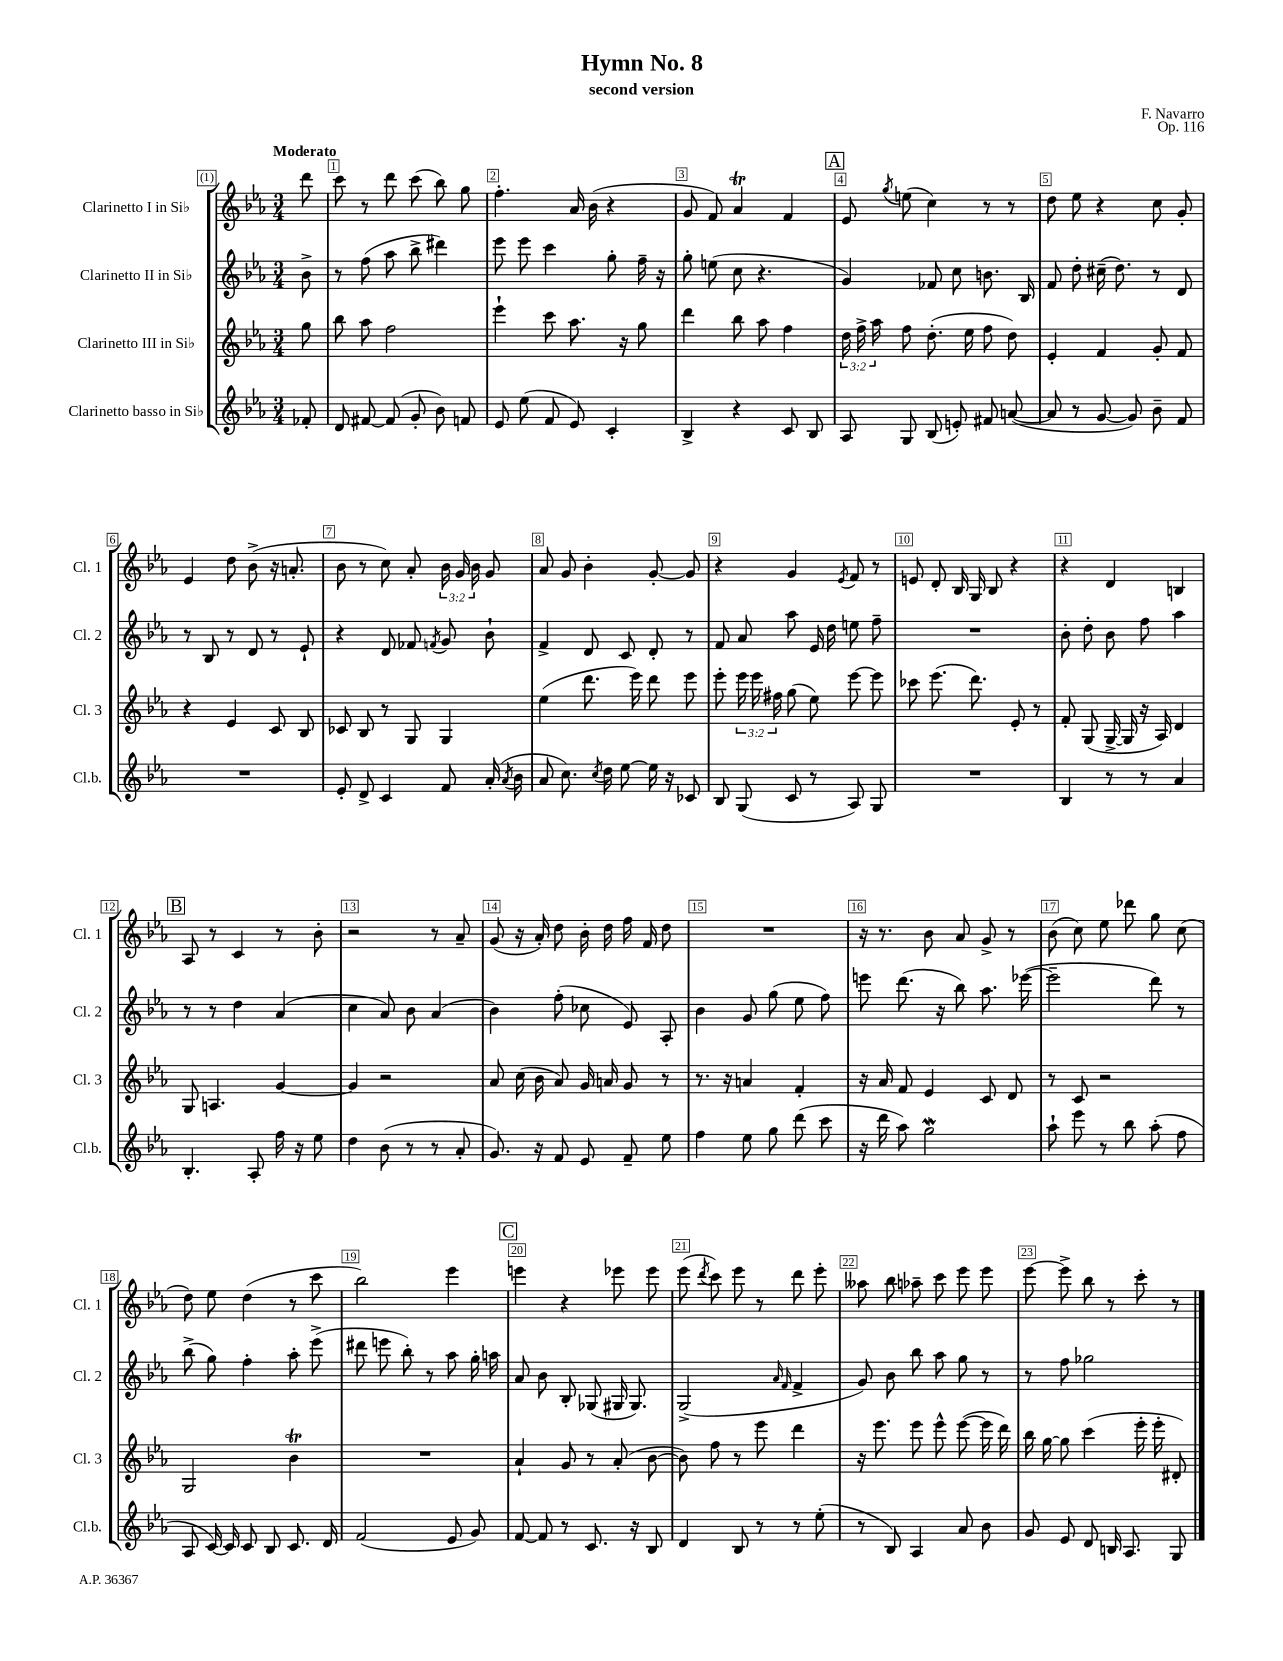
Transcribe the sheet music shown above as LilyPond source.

\header { title = "Hymn No. 8" composer = "F. Navarro" subtitle = "second version" opus = "Op. 116" }
<<
\new StaffGroup <<
\new Staff = "s0" \with { instrumentName = "Clarinetto I in Sib" shortInstrumentName = "Cl. 1" } {
    \clef treble \key ees \major \numericTimeSignature \time 3/4 \override Staff.TupletNumber.text = #tuplet-number::calc-fraction-text \partial 8 \tempo "Moderato"
    \autoBeamOff d'''8 |
    c'''8 r8 d'''8 c'''8( bes''8) g''8 |
    f''4.-. aes'16 bes'16( r4 |
    g'8 f'8) aes'4\trill f'4 |
    \mark \markup { \box "A" } ees'8 \acciaccatura { g''8 } e''8( c''4) r8 r8 |
    d''8 ees''8 r4 c''8 g'8-. |
    ees'4 d''8 bes'8->( r16 a'8.-. |
    bes'8 r8 c''8) aes'8-. \tuplet 3/2 { bes'16 g'16 bes'16 } g'8 |
    aes'8 g'8 bes'4-. g'8~-. g'8 |
    r4 g'4 \acciaccatura { ees'8 } f'8 r8 |
    e'8 d'8-. bes16 g16 bes8 r4 |
    r4 d'4 b4 |
    \mark \markup { \box "B" } aes8 r8 c'4 r8 bes'8-. |
    r2 r8 aes'8-- |
    g'8( r16 aes'16-.) d''8 bes'16-. d''16 f''16 f'16 d''8 |
    R2. |
    r16 r8. bes'8 aes'8 g'8-> r8 |
    bes'8( c''8) ees''8 des'''8 g''8 c''8( |
    d''8) ees''8 d''4( r8 c'''8 |
    bes''2) ees'''4 |
    \mark \markup { \box "C" } e'''4 r4 ees'''8 ees'''8 |
    ees'''8( \acciaccatura { d'''8 } c'''8) ees'''8 r8 d'''8 ees'''8-. |
    aeses''8 bes''8 aes''8-- c'''8 ees'''8 ees'''8 |
    ees'''8~ ees'''8-> bes''8 r8 c'''8-. r8 \bar "|." |
}
\new Staff = "s1" \with { instrumentName = "Clarinetto II in Sib" shortInstrumentName = "Cl. 2" } {
    \clef treble \key ees \major \numericTimeSignature \time 3/4 \partial 8
    \autoBeamOff bes'8-> |
    r8 f''8( aes''8 bes''8-> dis'''4) |
    ees'''8 ees'''8 c'''4 g''8-. f''16-- r16 |
    g''8-. e''8( c''8 r4. |
    \mark \markup { \box "A" } g'4) fes'8 c''8 b'8. bes16 |
    f'8 d''8-. cis''16--( d''8.) r8 d'8 |
    r8 bes8 r8 d'8 r8 ees'8-! |
    r4 d'8 fes'8 \acciaccatura { f'8 } g'8 bes'8-! |
    f'4-> d'8 c'8 d'8-. r8 |
    f'8 aes'8 aes''8 ees'16 d''16 e''8 f''8-- |
    R2. |
    bes'8-. d''8-. bes'8 f''8 aes''4 |
    \mark \markup { \box "B" } r8 r8 d''4 aes'4( |
    c''4 aes'8) bes'8 aes'4( |
    bes'4) f''8-.( ces''8 ees'8) aes8-. |
    bes'4 g'8 g''8( ees''8 f''8) |
    e'''8 d'''8.( r16 bes''8) aes''8. ees'''16~( |
    ees'''2-- d'''8) r8 |
    bes''8->( g''8) f''4-. aes''8-. ees'''8->( |
    dis'''8 e'''8 bes''8-.) r8 aes''8 g''16-. a''16 |
    \mark \markup { \box "C" } aes'8 bes'8 bes8-. ges8( gis16 gis8.) |
    g2->( \grace { aes'16 f'16 } f'4-> |
    g'8) bes'8 bes''8 aes''8 g''8 r8 |
    r8 f''8 ges''2 \bar "|." |
}
\new Staff = "s2" \with { instrumentName = "Clarinetto III in Sib" shortInstrumentName = "Cl. 3" } {
    \clef treble \key ees \major \numericTimeSignature \time 3/4 \override Staff.TupletNumber.text = #tuplet-number::calc-fraction-text \partial 8
    \autoBeamOff g''8 |
    bes''8 aes''8 f''2 |
    ees'''4-! c'''8 aes''8. r16 g''8 |
    d'''4 bes''8 aes''8 f''4 |
    \mark \markup { \box "A" } \tuplet 3/2 { d''16 f''16-> aes''16 } f''8 d''8.-.( ees''16 f''8 d''8) |
    ees'4-. f'4 g'8-. f'8 |
    r4 ees'4 c'8 bes8 |
    ces'8 bes8 r8 g8 g4 |
    ees''4( d'''8. ees'''16) d'''8 ees'''8 |
    ees'''8-. \tuplet 3/2 { ees'''16 ees'''16 fis''16 } g''8( ees''8) ees'''8~ ees'''8 |
    ces'''8 ees'''8.( d'''8.) ees'8-. r8 |
    f'8-. g8( g16~-> g16 r16 aes16) d'4 |
    \mark \markup { \box "B" } g8 a4. g'4~ |
    g'4 r2 |
    aes'8 c''16( bes'16 aes'8) g'16 a'16 g'8 r8 |
    r8. r16 a'4 f'4-. |
    r16 aes'16 f'8 ees'4 c'8 d'8 |
    r8 c'8 r2 |
    g2 bes'4\trill |
    R2. |
    \mark \markup { \box "C" } aes'4-! g'8 r8 aes'8-.( bes'8~ |
    bes'8) f''8 r8 ees'''8 d'''4 |
    r16 ees'''8. ees'''8 ees'''8-^ ees'''8~( ees'''16 d'''16) |
    bes''16 g''16~ g''8 c'''4( ees'''16-. ees'''16-. dis'8-.) \bar "|." |
}
\new Staff = "s3" \with { instrumentName = "Clarinetto basso in Sib" shortInstrumentName = "Cl.b." } {
    \clef treble \key ees \major \numericTimeSignature \time 3/4 \partial 8
    \autoBeamOff fes'8-. |
    d'8 fis'8~ fis'8( g'8-. bes'8) f'8 |
    ees'8 ees''8( f'8 ees'8) c'4-. |
    bes4-> r4 c'8 bes8 |
    \mark \markup { \box "A" } aes8 g8 bes8( e'8-.) fis'8 a'8~( |
    a'8 r8 g'8~ g'8) bes'8-- f'8 |
    R2. |
    ees'8-. d'8-> c'4 f'8 aes'16-.( \acciaccatura { aes'8 } bes'16 |
    aes'8 c''8.) \acciaccatura { c''8 } d''16 ees''8~ ees''16 r16 ces'8 |
    bes8 g8( c'8 r8 aes8) g8 |
    R2. |
    bes4 r8 r8 aes'4 |
    \mark \markup { \box "B" } bes4.-. aes8-. f''16 r16 ees''8 |
    d''4 bes'8( r8 r8 aes'8-. |
    g'8.) r16 f'8 ees'8 f'8-- ees''8 |
    f''4 ees''8 g''8 d'''8( c'''8 |
    r16 d'''16 aes''8) g''2\mordent |
    aes''8-! ees'''8 r8 bes''8 aes''8-.( f''8 |
    aes8 c'16~) c'16 c'8 bes8 c'8. d'16 |
    f'2( ees'8 g'8) |
    \mark \markup { \box "C" } f'8~ f'8 r8 c'8. r16 bes8 |
    d'4 bes8 r8 r8 ees''8-.( |
    r8 bes8) aes4 aes'8 bes'8 |
    g'8 ees'8 d'8 b16 aes8. g8 \bar "|." |
}
>>
>>
\layout { \context { \Score \override BarNumber.break-visibility = ##(#f #t #t) barNumberVisibility = #all-bar-numbers-visible \override BarNumber.stencil = #(make-stencil-boxer 0.1 0.3 ly:text-interface::print) } }
